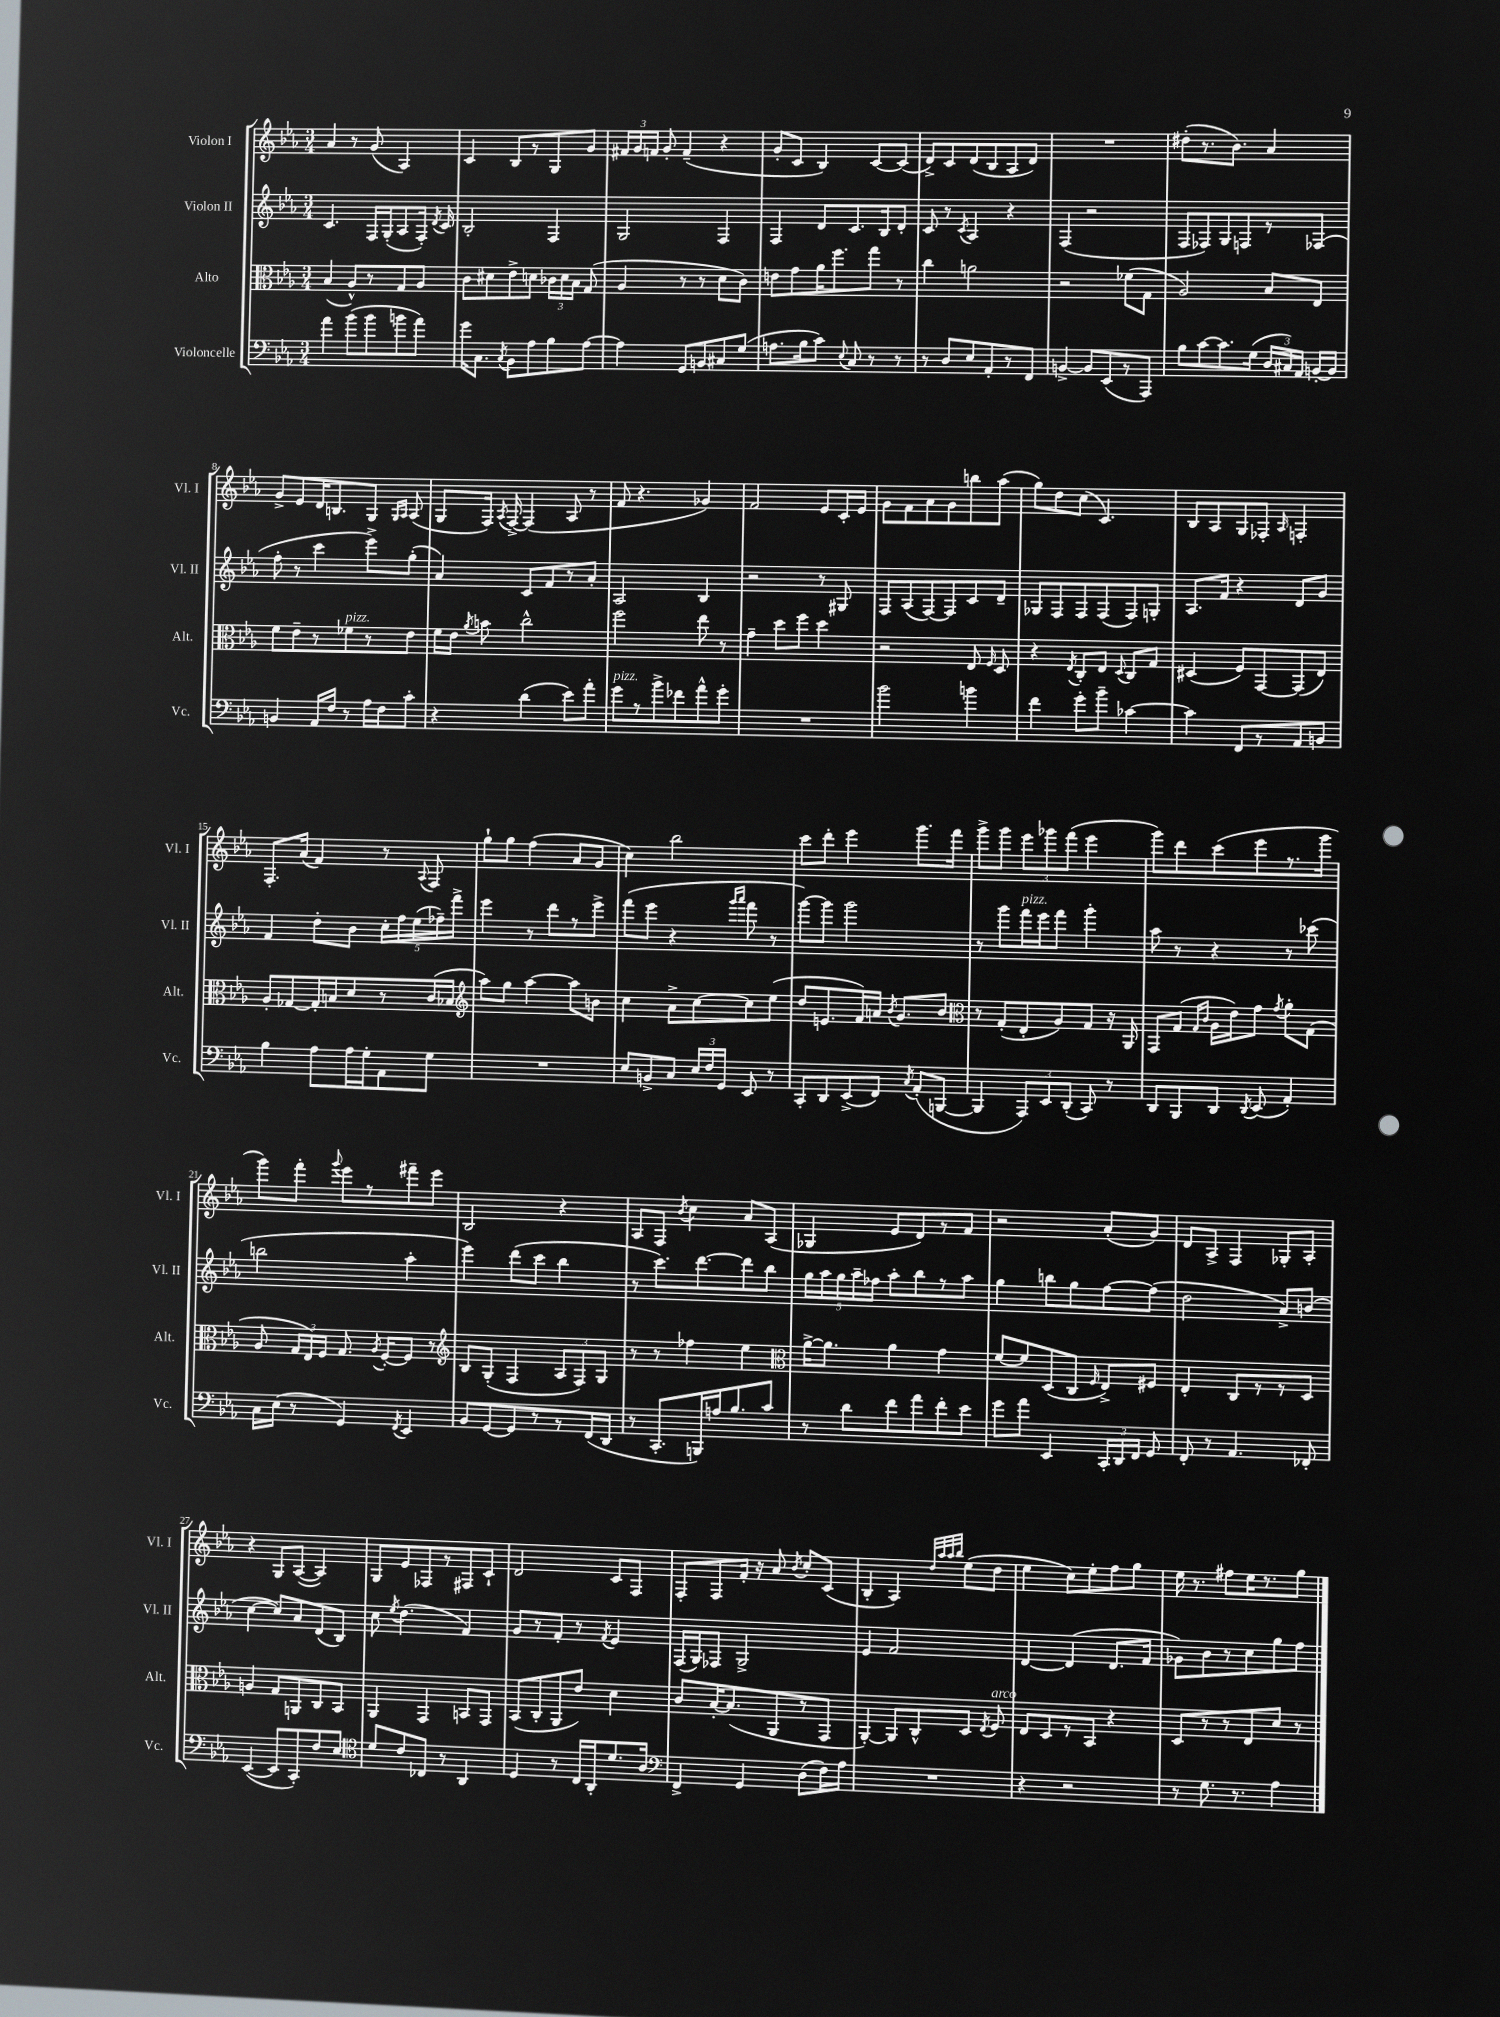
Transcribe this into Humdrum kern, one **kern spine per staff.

**kern	**kern	**kern	**kern
*staff4	*staff3	*staff2	*staff1
*clefF4	*clefC3	*clefG2	*clefG2
*k[b-e-a-]	*k[b-e-a-]	*k[b-e-a-]	*k[b-e-a-]
*M3/4	*M3/4	*M3/4	*M3/4
4a-	(4B-	4.c	4a-
(8b-	8A-^^)	.	8r
8b-	8r	16F	(8g
.	.	(16G'	.
8b	8G	8A-	4A-)
8a-)	8A-	16F')	.
.	.	8qd	.
.	.	16c	.
=	=	=	=
16g	8c	2B-'	4c
8.C	.	.	.
.	8d#	.	.
8qC	.	.	.
8BB-	8e-^	.	8B-
8A-	8d	.	8r
8B-	24c-	4F	8G
.	24d	.	.
.	24B-	.	.
[8A-	(8G	.	8g
=	=	=	=
4A-]	4A-	2G	24f#
.	.	.	24g
.	.	.	24f
.	.	.	8g'
8GG	8r	.	(4f~
8BB	8r	.	.
8C#	8d	4F	4r
(8G	8c)	.	.
=	=	=	=
8.A	8e	4F	8g'
.	8g	.	8c
16B-	.	.	.
8c)	16a-	8d	4B-)
.	8.ff	.	.
8qqE-	.	.	.
8C	.	8.c	.
8r	8gg	.	[8c
.	.	16B-	.
8r	8r	8d'	(8c]
=	=	=	=
8r	4cc	8c	8d^)
8D	.	8r	8c
.	.	8qc	.
8E-	2a	4A-	(8d
8AA-'	.	.	8B-
8r	.	4r	8A-
8FF	.	.	8d)
=	=	=	=
[4BB^	2r	(4F	2.r
8BB]	.	2r	.
(8EE-	.	.	.
8r	(8f-	.	.
8AAA-)	8G	.	.
=	=	=	=
8B-	2A-)	8F	(8dd#'
[8c	.	8F-)	8.r
8.c]	.	8G	.
.	.	.	8.b-)
.	.	8F	.
(16G	.	.	.
24D	8B-	8r	4a-
24C#)	.	.	.
24AA-	.	.	.
[16BB'	8E-	(8F-	.
16BB]	.	.	.
=	=	=	=
4BB	8f	8ff'	8g^
.	8e-~	8r	8e-
16AA-	8r	4ccc	16d
16F	.	.	8.B
8r	8f-	.	.
16A-	8r	8eee-^)	8G
16F	.	.	.
.	.	.	16qqG
.	.	.	16qqA-
8c'	8e-	(8gg'	(8A-
=	=	=	=
4r	16f	4a-)	8G
.	16e-	.	.
.	8qa-	.	.
.	8b	.	16F)
.	.	.	8qA-
.	.	.	[16F^
(4d	2cc^^	8c	(4F]
.	.	8f	.
8e-)	.	8r	8A-
8a-'	.	8a-'	8r
=	=	=	=
8g	2ff	2A-	8f
8r	.	.	4.r
8b-^	.	.	.
8f-	.	.	.
8a-^^	8ee-	4B-	4g-)
8g'	8r	.	.
=	=	=	=
2.r	4g~	2r	2f
.	8dd	.	.
.	8ff	.	.
.	4dd	8r	8e-
.	.	8G#	16c'
.	.	.	16e-
=	=	=	=
2b-	2r	8F	8g
.	.	(8A-	8f
.	.	[8F)	8a-
.	.	8F]	8g
4b	8E-	8c	8bb
.	16qqF	.	.
.	8D	8d~	(8aa-
=	=	=	=
4f	4r	8G-	8gg)
.	.	8F	8dd
.	8qE-	.	.
8g'	8C'	8F	(8cc
8b-~	8E-	(8F	4.c)
.	8qqD	.	.
[4c-	8C	8F)	.
.	8G	8G'	.
=	=	=	=
4c-]	(4D#	8.A-	8B-
.	.	.	8A-
.	.	16f	.
8FF	8F)	4r	8G
8r	[8GG	.	8F-'
.	.	.	16qqA-
8AA-	(8GG]	8d	4F'
8BB	8E-)	8g	.
=	=	=	=
4B-	8A-'	4f	8.F'
.	[8G-	.	.
.	.	.	(16a-
8A-	16G-']	8dd'	4f)
.	16B	.	.
16A-	8d	8b-	.
16G'	.	.	.
8AA-	8r	20cc'	8r
.	.	20ff	.
.	.	(20ee-	.
.	.	.	8qqA-
8G	(16c	.	8F
.	.	20ff-~)	.
.	16B-	.	.
.	.	20fff^	.
=	=	=	=
*	*clefG2	*	*
2.r	8aa-)	4eee-	8gg`
.	8gg	.	8gg
.	[4aa-	8r	(4ff
.	.	8ddd	.
.	8aa-]	8r	8a-
.	8b	8eee-^	8g
=	=	=	=
8E-	4cc	(8fff	4cc)
8BB^	.	8eee-	.
8C	8a-^	4r	2bb-
24E-	[8cc	.	.
24F	.	.	.
24GG	.	.	.
.	.	16qqggg	.
.	.	16qqaaa-	.
8EE-	8cc]	8fff	.
8r	(8ee-	8r	.
=	=	=	=
8CC'	8dd	[8ggg)	8ccc
8DD	8.e	8ggg]	8ddd'
(8EE-^	.	2ggg	4eee-
.	16f)	.	.
8FF)	16a	.	.
.	8qb-	.	.
.	8.g	.	.
8qC	.	.	.
(8AA-'	.	.	8.ggg
[8BBB	8b-	.	.
.	.	.	16fff
=	=	=	=
*	*clefC3	*	*
4BBB]	8r	8r	8ggg^
.	(8G'	8ggg	8ggg
12AAA-)	8E-'	16fff	12eee-
.	.	16eee-	.
12EE-	.	.	12ggg-
.	8A-)	8fff	.
(12DD'	.	.	(12fff
8CC)	8G	4ggg'	4eee-
8r	16r	.	.
.	16AA-	.	.
=	=	=	=
8DD	8GG	8aa-	8ggg)
8BBB-	(8G	8r	8ddd
.	16qqG	.	.
.	16qqc	.	.
8DD	16A-	4r	(8ccc
.	16e-)	.	.
8qDD	.	.	.
(8EE-	8g	.	8eee-
.	8qg	.	.
4AA-')	8a-'	8r	8.r
.	(8G	(8ccc-	.
.	.	.	16ggg
=	=	=	=
16C	8A-	2bb	8ggg)
(16E-	.	.	.
8r	24G	.	8fff'
.	24E-)	.	.
.	24F	.	.
.	.	.	8qqggg
4GG)	8.G	.	8eee-
.	.	.	8r
.	8qA-	.	.
.	[16F'	.	.
8qFF	.	.	.
4EE-	8F]	4aa-'	8fff#~
.	8r	.	8eee-
=	=	=	=
*	*clefG2	*	*
8BB-	8B-	4eee-)	2B-
[8GG	(8G'	.	.
8GG]	4F	(8ddd	.
8r	.	8ccc	.
8r	12A-	4bb-	4r
.	12F)	.	.
(16FF	.	.	.
.	12G	.	.
16DD	.	.	.
=	=	=	=
8r	8r	8r	8A-
8.CC'	8r	8.ccc)	8F
.	.	.	8qb-
.	4ff-	.	4cc
16BBB)	.	[8.ddd	.
16A	.	.	.
8.B-	.	.	.
.	4ee-	8ddd]	8a-
8c	.	8bb-	(8A-
=	=	=	=
*	*clefC3	*	*
8r	[16a-^	20gg	4G-
.	.	20aa-	.
.	8.a-]	.	.
.	.	20gg	.
8d	.	.	.
.	.	20aa-~	.
.	.	20ff-	.
8f	4a-	8aa-'	8e-
8a-	.	8bb-	8d)
8f'	4g	8r	8r
8e-	.	8aa-	8f
=	=	=	=
8g	[8f	4gg	2r
8a-	8f]	.	.
4EE-	(8D	8bb	.
.	8C	8gg	.
.	16qqF	.	.
24CC'	8E-^)	[8ff	(8a-'
24DD	.	.	.
24FF	.	.	.
8GG	8F#	(8ff]	8g)
=	=	=	=
8FF'	4E-'	2dd	8d
8r	.	.	8A-^
4.AA-	8C	.	4F
.	8r	.	.
.	8r	8a-^)	8G-'
8FF-'	8D	(8b	8A-'
=	=	=	=
([4EE-	4A	[4cc	4r
8EE-]	8G	8cc])	8G
8CC')	8AA	8a-	([8A-
8F	8C	(8d	4A-])
8E-	8BB-	8B-)	.
=	=	=	=
*clefC4	*	*	*
8d	4AA-	8cc	8G
.	.	8qee-	.
8c	.	(4.dd	8e-
8C-	4GG	.	8F-
8r	.	.	8r
4AA-	8BB	4f)	8F#
.	8GG	.	8c`
=	=	=	=
4D	(8BB-	8g	2d
.	8C'	8r	.
8r	8AA-	8f'	.
16C	8e-)	8r	.
16AA-'	.	.	.
.	.	8qf	.
8.d	4d	4e-	8c
.	.	.	8F
16A-	.	.	.
=	=	=	=
*clefF4	*	*	*
4FF^	8c	(16F	8F'
.	.	16G)	.
.	[16B-'	8F-	8F
.	(8.B-]	.	.
4GG	.	2G^	16f'
.	.	.	16r
.	8AA-	.	8a-
.	.	.	8qb-
(8D	8r	.	8cc'
16F)	8GG	.	(8c
16A-	.	.	.
=	=	=	=
2.r	[4AA-')	4e-	4B-'
.	8AA-]	2f	4A-)
.	8C^^	.	.
.	.	.	32qqdd
.	.	.	32qqaa-
.	.	.	32qqaa-
.	.	.	32qqbb-
.	8D	.	(8ee-
.	8qE-	.	.
.	8F	.	8dd
=	=	=	=
4r	8E-	[4d	4ee-
.	8D	.	.
2r	8r	(4d]	8cc)
.	8BB-	.	8ee-'
.	4r	8.d	8ff
.	.	.	8gg
.	.	16f	.
=	=	=	=
8r	8D	8g-)	16ee-
.	.	.	8.r
8.G	8r	8b-	.
.	8r	8r	8ff#
8.r	.	.	.
.	8E-	8cc	16ee-
.	.	.	8.r
4A-	8d	8gg	.
.	8r	8ff	8gg
==	==	==	==
*-	*-	*-	*-
